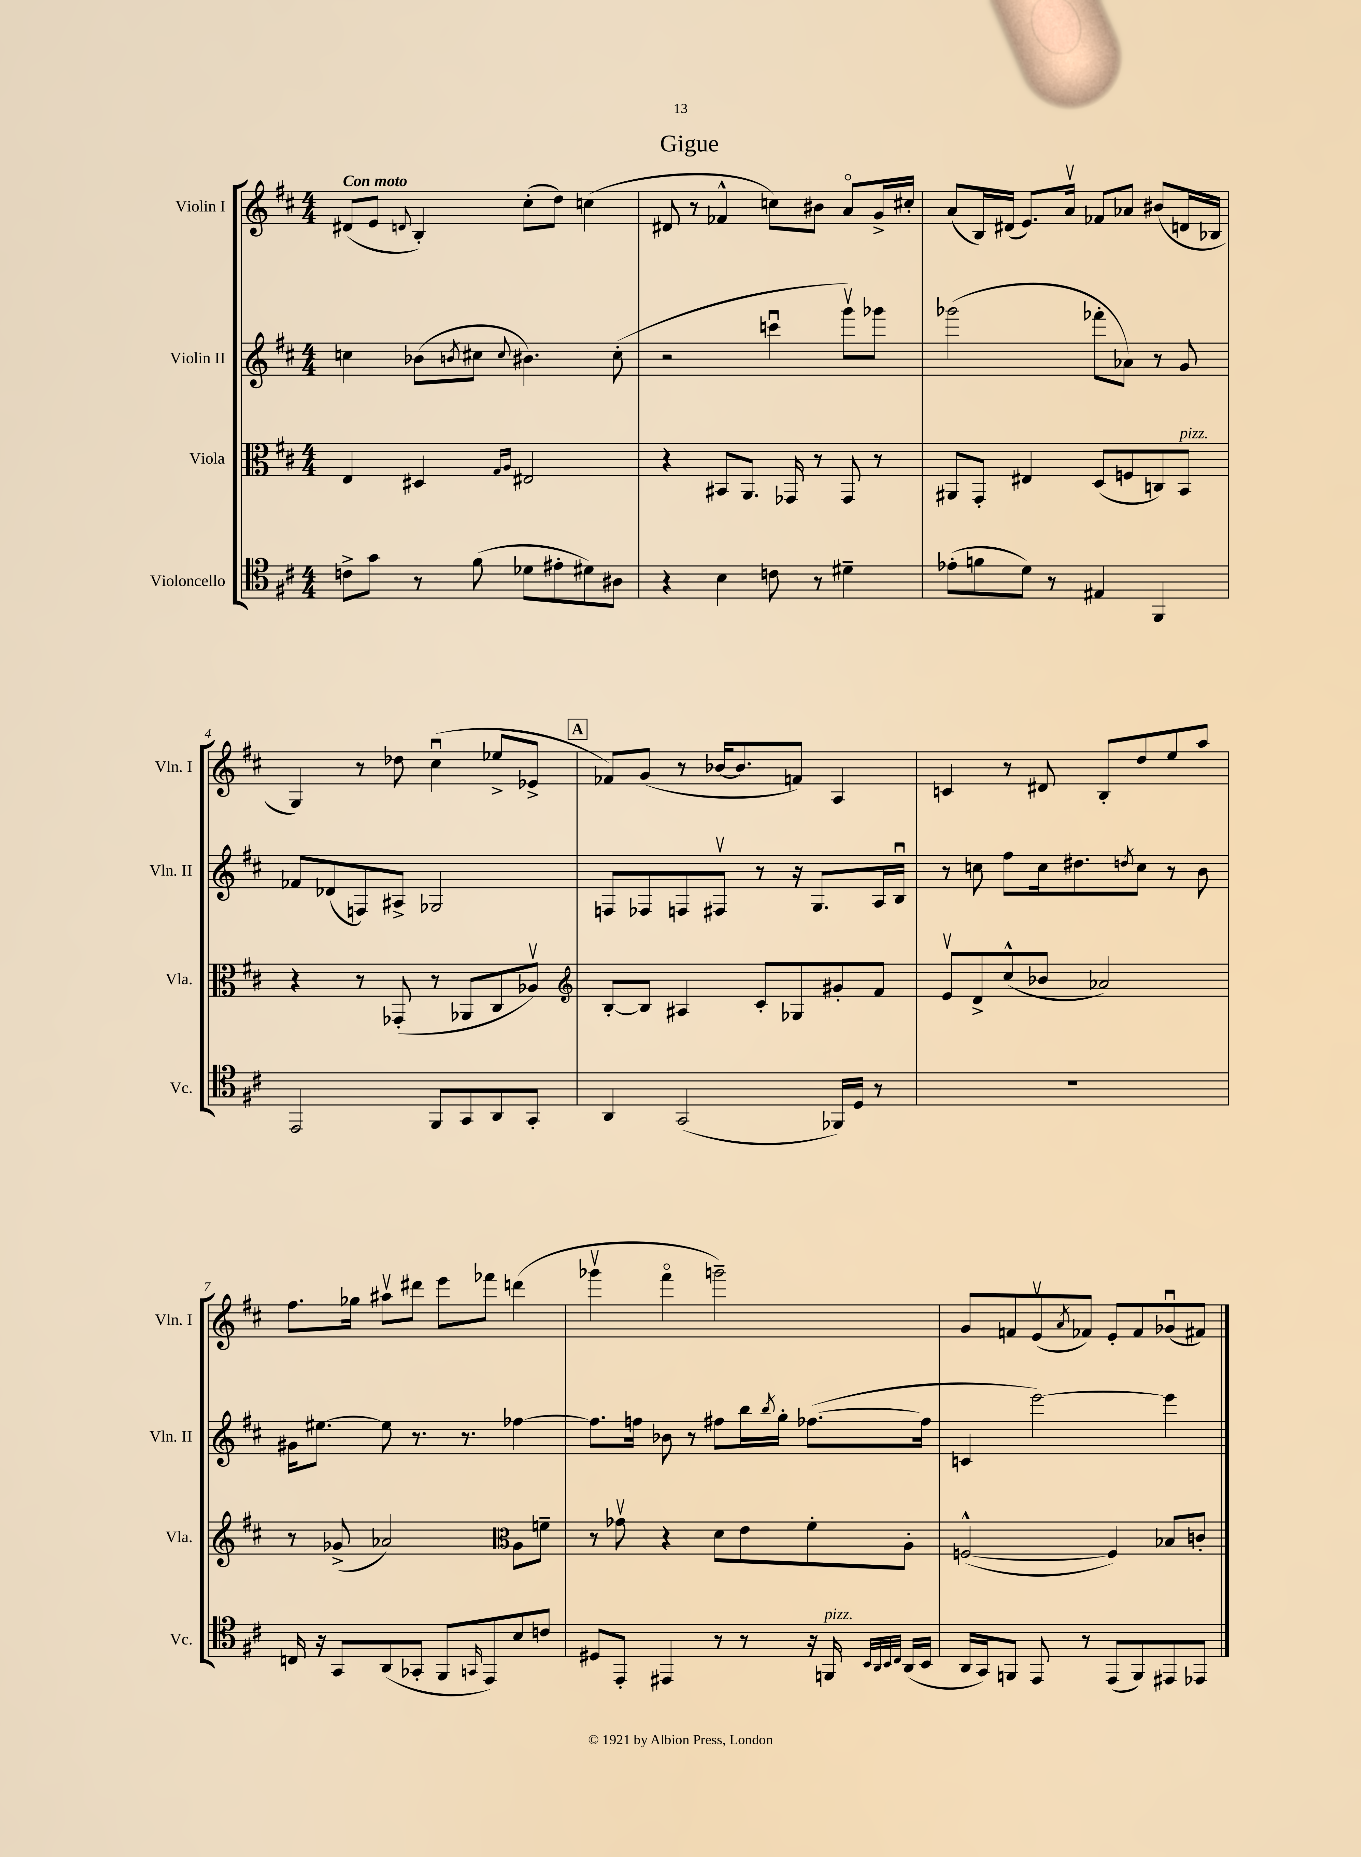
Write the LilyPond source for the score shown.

\header { title = "Gigue" }
<<
\new StaffGroup <<
\new Staff = "s0" \with { instrumentName = "Violin I" shortInstrumentName = "Vln. I" } {
    \clef treble \key d \major \numericTimeSignature \time 4/4 \tempo "Con moto"
    dis'8( e'8 \appoggiatura { d'8 } b4-.) cis''8-.( d''8) c''4( |
    dis'8 r8 fes'4-^ c''8) bis'8 a'8\flageolet g'16-> cis''16-. |
    a'8( b16) dis'16( e'8.) a'16\upbow fes'8 aes'8 bis'8( d'16 bes16 |
    g4) r8 des''8 cis''4\downbow( ees''8-> ees'8-> |
    \mark \markup { \box "A" } fes'8) g'8( r8 bes'16~ bes'8. f'8) a4 |
    c'4 r8 dis'8 b8-. d''8 e''8 a''8 |
    fis''8. ges''16 ais''8\upbow dis'''8 e'''8 fes'''8 d'''4( |
    ges'''4\upbow fis'''4\flageolet g'''2--) |
    g'8 f'8 e'8\upbow( \acciaccatura { a'8 } fes'8) e'8-. fes'8 ges'8\downbow( fis'8) \bar "|." |
}
\new Staff = "s1" \with { instrumentName = "Violin II" shortInstrumentName = "Vln. II" } {
    \clef treble \key d \major \numericTimeSignature \time 4/4
    c''4 bes'8( \acciaccatura { b'8 } cis''8 \appoggiatura { cis''8 } bis'4.) cis''8-.( |
    r2 c'''4\downbow g'''8\upbow) ges'''8 |
    ges'''2( fes'''8-. aes'8) r8 g'8 |
    fes'8 des'8( f8) ais8-> ges2 |
    \mark \markup { \box "A" } f8 fes8 f8 fis8\upbow r8 r16 g8. a16 b16\downbow |
    r8 c''8 fis''8 c''16 dis''8. \acciaccatura { d''8 } c''8 r8 b'8 |
    gis'16 eis''8.~ eis''8 r8. r8. fes''4~ |
    fes''8. f''16 bes'8 r8 fis''8 b''16 \acciaccatura { b''8 } g''16-. fes''8.~( fes''16 |
    c'4 e'''2~) e'''4 \bar "|." |
}
\new Staff = "s2" \with { instrumentName = "Viola" shortInstrumentName = "Vla." } {
    \clef alto \key d \major \numericTimeSignature \time 4/4
    e4 dis4 \grace { g16 a16 } eis2 |
    r4 bis,8 a,8. ges,16 r8 ges,8 r8 |
    ais,8 g,8-. eis4 d8( f8 c8) b,8^\markup { \italic "pizz." } |
    r4 r8 ges,8-.( r8 aes,8 cis8 aes8\upbow) |
    \mark \markup { \box "A" } \clef treble b8~-. b8 ais4 cis'8-. ges8 gis'8-. fis'8 |
    e'8\upbow d'8-> cis''8-^( bes'8 aes'2) |
    r8 ges'8->( aes'2) \clef alto a8 f'8-- |
    r8 ges'8\upbow r4 d'8 e'8 fis'8-. a8-. |
    f2~-^( f4) bes8 c'8-. \bar "|." |
}
\new Staff = "s3" \with { instrumentName = "Violoncello" shortInstrumentName = "Vc." } {
    \clef tenor \key d \major \numericTimeSignature \time 4/4
    c'8-> g'8 r8 fis'8( des'8 eis'8-. dis'8) ais8 |
    r4 b4 c'8 r8 dis'4-- |
    ees'8-.( f'8 d'8) r8 eis4 fis,4 |
    e,2 fis,8 g,8 a,8 g,8-. |
    \mark \markup { \box "A" } a,4 g,2( fes,16) d16 r8 |
    R1 |
    c16 r16 g,8 a,8( ges,8-. fis,8 \grace { g,16 } e,8) b8 c'8 |
    dis8 e,8-. eis,4 r8 r8 r16 f,16^\markup { \italic "pizz." } \grace { b,32 a,32 b,32 cis32 } a,16( b,16 |
    a,16 g,16) f,8 e,8 r8 e,8( f,8) eis,8 ees,8 \bar "|." |
}
>>
>>
